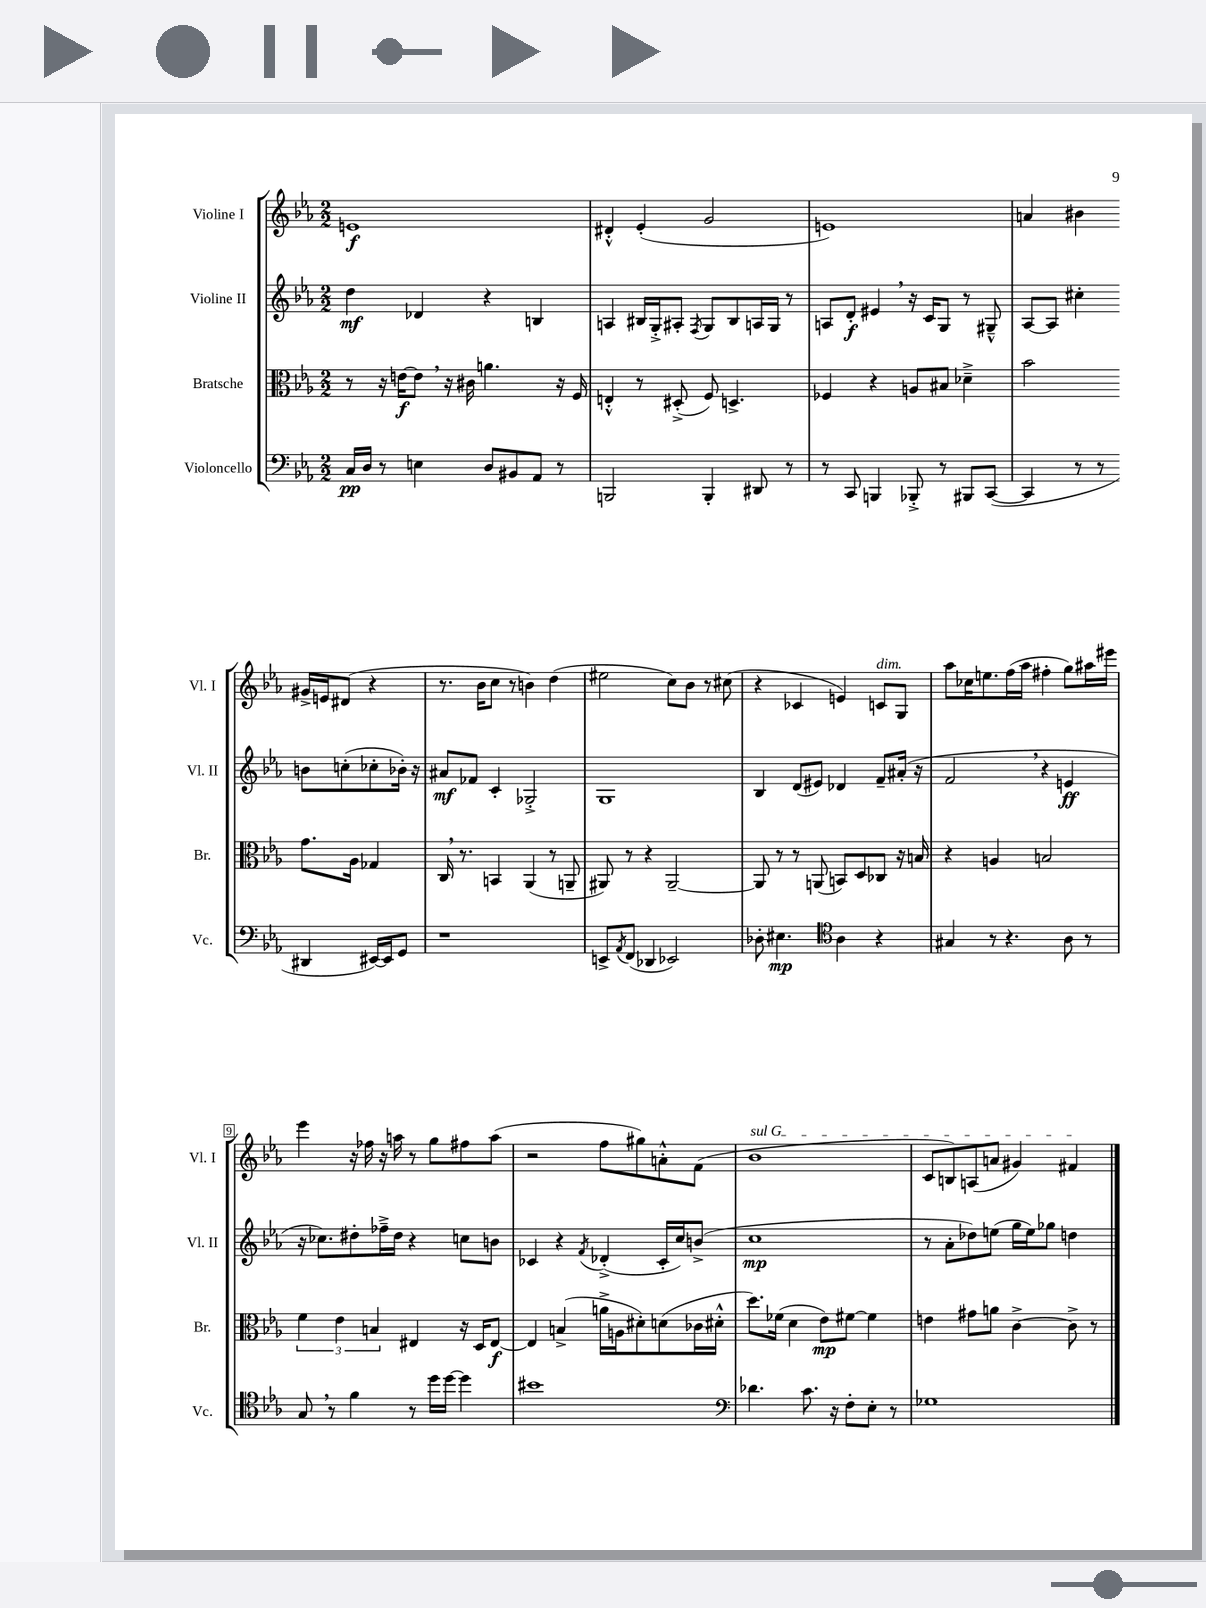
<<
\new StaffGroup <<
\new Staff = "s0" \with { instrumentName = "Violine I" shortInstrumentName = "Vl. I" } {
    \clef treble \key ees \major \numericTimeSignature \time 2/2
    e'1\f |
    dis'4-.-^ ees'4-.( g'2 |
    e'1) |
    a'4 bis'4 gis'16-> e'16 dis'8( r4 |
    r8. bes'16 c''8 r8 b'4) d''4( |
    eis''2 c''8) bes'8 r8 cis''8( |
    r4 ces'4 e'4) c'8^\markup { \italic "dim." } g8 |
    aes''8 ces''16 e''8. f''16( aes''16 fis''4-. g''8) ais''16 eis'''16 |
    ees'''4 r16 fes''16 r16 a''16 r8 g''8 fis''8 a''8( |
    r2 f''8 gis''8) a'8-.-^ f'8( |
    \once \override TextSpanner.bound-details.left.text = \markup { \italic "sul G" } bes'1\startTextSpan |
    c'8 b8) a8( a'8 gis'4) fis'4\stopTextSpan \bar "|." |
}
\new Staff = "s1" \with { instrumentName = "Violine II" shortInstrumentName = "Vl. II" } {
    \clef treble \key ees \major \numericTimeSignature \time 2/2
    d''4\mf des'4 r4 b4 |
    a4 bis16 g16-.-> ais8-. \acciaccatura { f8 } g8 bis8 a16 g16 r8 |
    a8 d'8-.\f eis'4 \breathe r16 c'16 g8 r8 gis8---^ |
    aes8~ aes8 cis''4-. b'8 c''8-.( ces''8-. bes'16-.) r16 |
    ais'8\mf fes'8 c'4-. ges2-.-> |
    g1 |
    bes4 d'8( eis'8) des'4 f'8-- ais'16-.( r16 |
    f'2 \breathe r4 e'4\ff |
    r16 ces''8.) dis''8-. fes''16---> dis''16 r4 c''8 b'8 |
    ces'4 r4 \acciaccatura { f'8 } des'4-.->( ces'16-. c''16) b'8->( |
    c''1\mp |
    r8 aes'8-. des''8) e''8( g''16 e''16) ges''8 d''4 \bar "|." |
}
\new Staff = "s2" \with { instrumentName = "Bratsche" shortInstrumentName = "Br." } {
    \clef alto \key ees \major \numericTimeSignature \time 2/2
    r8 r16 e'16~\f e'8 \breathe r16 cis'16 a'4. r16 f16 |
    e4-.-^ r8 dis8-.->( f8) d4.-> |
    fes4 r4 a8 bis8 des'4---> |
    bes'2 g'8. aes16 ges4 |
    c16 \breathe r8. b,4 aes,4( r8 a,8-- |
    ais,8) r8 r4 ais,2~-- |
    ais,8 r8 r8 a,8( b,8) d8 ces8 r16 b16 |
    r4 a4 b2 |
    \tuplet 3/2 { f'4 ees'4 b4 } eis4 r16 d16 eis8~\f |
    eis4 b4->( a'16-> a16 dis'8-.) d'8( ces'16 dis'16-.-^ |
    d''8.) fes'16( d'4 ees'8\mp) fis'8~ fis'4 |
    e'4 gis'8 a'8 c'4~-> c'8-> r8 \bar "|." |
}
\new Staff = "s3" \with { instrumentName = "Violoncello" shortInstrumentName = "Vc." } {
    \clef bass \key ees \major \numericTimeSignature \time 2/2
    c16\pp d16 r8 e4 d8 bis,8 aes,8 r8 |
    b,,2 b,,4-. dis,8 r8 |
    r8 c,8 b,,4 bes,,8-.-> r8 bis,,8 c,8~( |
    c,4 r8 r8 dis,4 eis,16~) eis,16 g,8 |
    r1 |
    e,8-> \acciaccatura { aes,8 } f,8( des,4 ees,2) |
    des8-. eis4.\mp \clef tenor aes4 r4 |
    gis4 r8 r4. aes8 r8 |
    g8 \breathe r8 f'4 r8 d''16 d''16~ d''4 |
    bis'1 |
    \clef bass des'4. c'8. r16 f8-. ees8-. r8 |
    ges1 \bar "|." |
}
>>
>>
\layout { \context { \Score \override BarNumber.stencil = #(make-stencil-boxer 0.1 0.3 ly:text-interface::print) } }
